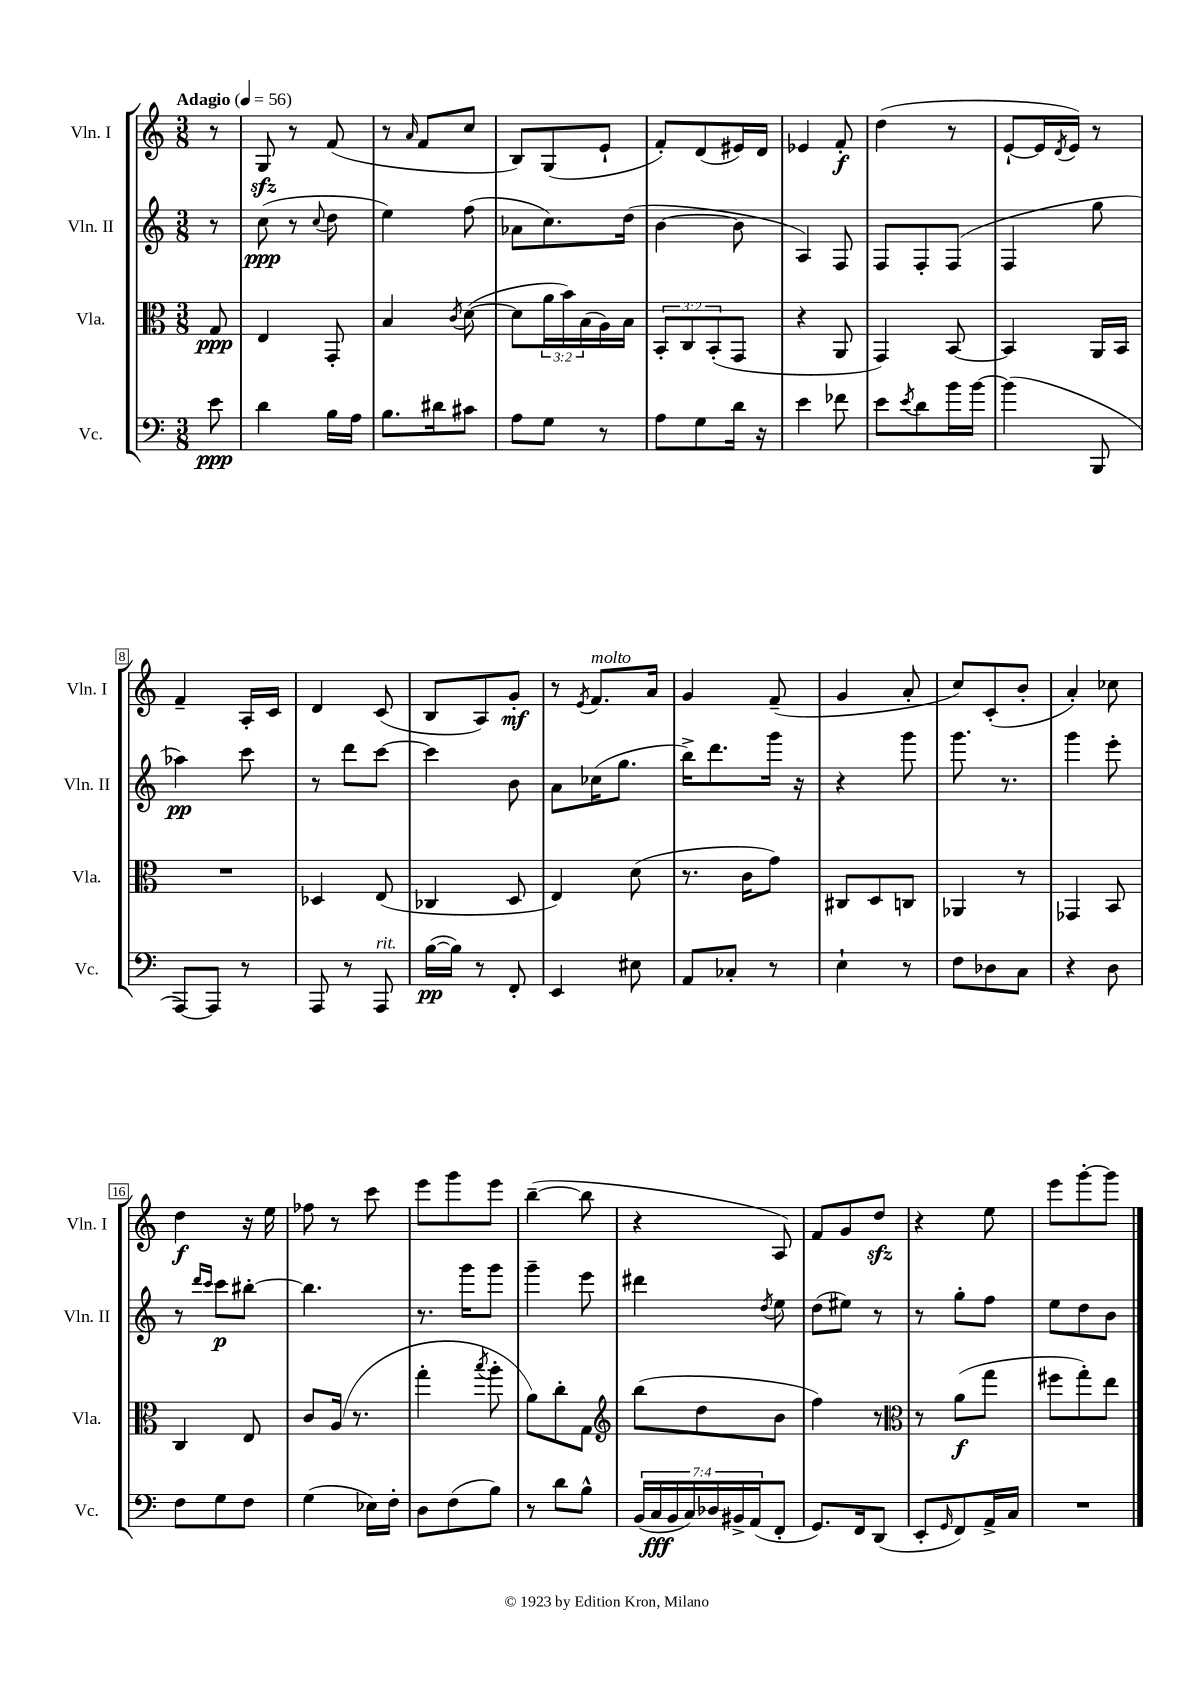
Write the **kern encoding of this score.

**kern	**kern	**kern	**kern
*staff4	*staff3	*staff2	*staff1
*clefF4	*clefC3	*clefG2	*clefG2
*k[]	*k[]	*k[]	*k[]
*M3/8	*M3/8	*M3/8	*M3/8
*MM56	*MM56	*MM56	*MM56
8e\	8G/	8r	8r
=	=	=	=
4d\	4E/	(8cc\	8G/
.	.	8r	8r
.	.	8qqcc/	.
16B\LL	8GG'/	8dd\	(8f/
16A\JJ	.	.	.
=	=	=	=
8.B\L	4B/	4ee\)	8r
.	.	.	16qqa/
.	.	.	8f/L
16d#\k	.	.	.
.	8qc/	.	.
8c#\J	([8d\	(8ff\	8cc/J
=	=	=	=
8A\L	8d\]L	8a-\L	8B/L)
8G\J	24a\L	8.cc\)	(8G/
.	24b\)	.	.
.	(24B\	.	.
8r	16A\)	.	8e`/J
.	16B\JJ	(16dd\Jk	.
=	=	=	=
8A\L	12BB'/L	[4b\	8f'/L)
.	12C/	.	.
8G\	.	.	(8d/
.	(12BB'/	.	.
16d\Jk	8GG/J	8b\]	16e#/L)
16r	.	.	16d/JJ
=	=	=	=
4e\	4r	4A/)	4e-/
8f-\	8AA/	8F/	8f'/
=	=	=	=
8e\L	4GG/)	8F/L	(4dd\
8qe/	.	.	.
8d\	.	8F'/	.
16b\L	[8BB/	(8F/J	8r
[16b\JJ	.	.	.
=	=	=	=
(4b\]	4BB/]	4F/	[8e`/L
.	.	.	16e/]L
.	.	.	8qd/
.	.	.	16e/JJ)
8BBB/	16AA/LL	8gg\	8r
.	16BB/JJ	.	.
=	=	=	=
[8AAA/L)	4.r	4aa-\)	4f~/
8AAA/]J	.	.	.
8r	.	8ccc\	16A'/LL
.	.	.	16c/JJ
=	=	=	=
8AAA/	4D-/	8r	4d/
8r	.	8ddd\L	.
8AAA/	(8E/	[8ccc\J	(8c/
=	=	=	=
([16B\LL	4C-/	4ccc\]	8B/L
16B\]JJ)	.	.	.
8r	.	.	8A/)
8FF'/	8D/	8b\	8g'/J
=	=	=	=
4EE/	4E/)	8a\L	8r
.	.	.	8qe/
.	.	(16cc-\K	8.f/L
.	.	8.gg\J	.
8E#\	(8d\	.	.
.	.	.	16a/Jk
=	=	=	=
8AA/L	8.r	16bb^\LK)	4g/
.	.	8.ddd\	.
8C-'/J	.	.	.
.	16c\LK	.	.
8r	8g\J)	16ggg\Jk	(8f~/
.	.	16r	.
=	=	=	=
4E`\	8C#/L	4r	4g/
.	8D/	.	.
8r	8C/J	8ggg\	8a'/
=	=	=	=
8F\L	4AA-/	8.ggg\	8cc/L)
8D-\	.	.	(8c'/
.	.	8.r	.
8C\J	8r	.	8b'/J
=	=	=	=
4r	4GG-/	4ggg\	4a'/)
8D\	8BB/	8eee'\	8cc-\
=	=	=	=
8F\L	4C/	8r	4dd\
.	.	16qqddd/LL	.
.	.	16qqccc/JJ	.
8G\	.	8ccc\L	.
8F\J	8E/	[8bb#'\J	16r
.	.	.	16ee\
=	=	=	=
(4G\	8c/L	4.bb#\]	8ff-\
.	(16A/Jk	.	8r
.	8.r	.	.
16E-\LL)	.	.	8ccc\
16F'\JJ	.	.	.
=	=	=	=
8D\L	4gg'\	8.r	8eee\L
(8F\	.	.	8ggg\
.	.	16ggg\LK	.
.	8qbb/	.	.
8B\J)	8aa'\	8ggg\J	8eee\J
=	=	=	=
8r	8a\L)	4ggg~\	([4bb~\
8d\L	8cc'\	.	.
8B^^\J	8G\J	8eee\	8bb\]
=	=	=	=
*	*clefG2	*	*
(28BB/LL	(8bb\L	4ddd#\	4r
28C/	.	.	.
28BB/	.	.	.
28C/)	.	.	.
.	8dd\	.	.
28D-/	.	.	.
28BB#^/	.	.	.
(28AA/J	.	.	.
.	.	8qdd/	.
8FF'/J	8b\J	8ee\	8A/)
=	=	=	=
8.GG/L)	4ff\)	(8dd\L	8f/L
.	.	8ee#\J)	8g/
16FF/k	.	.	.
(8DD/J	8r	8r	8dd/J
=	=	=	=
*	*clefC3	*	*
8EE'/L	8r	8r	4r
16qqGG/	.	.	.
8FF/)	(8a\L	8gg'\L	.
16AA^/L	8gg\J	8ff\J	8ee\
16C/JJ	.	.	.
=	=	=	=
4.r	8ff#\L	8ee\L	8eee\L
.	8gg'\)	8dd\	[8ggg'\
.	8ee\J	8b\J	8ggg\]J
==	==	==	==
*-	*-	*-	*-
